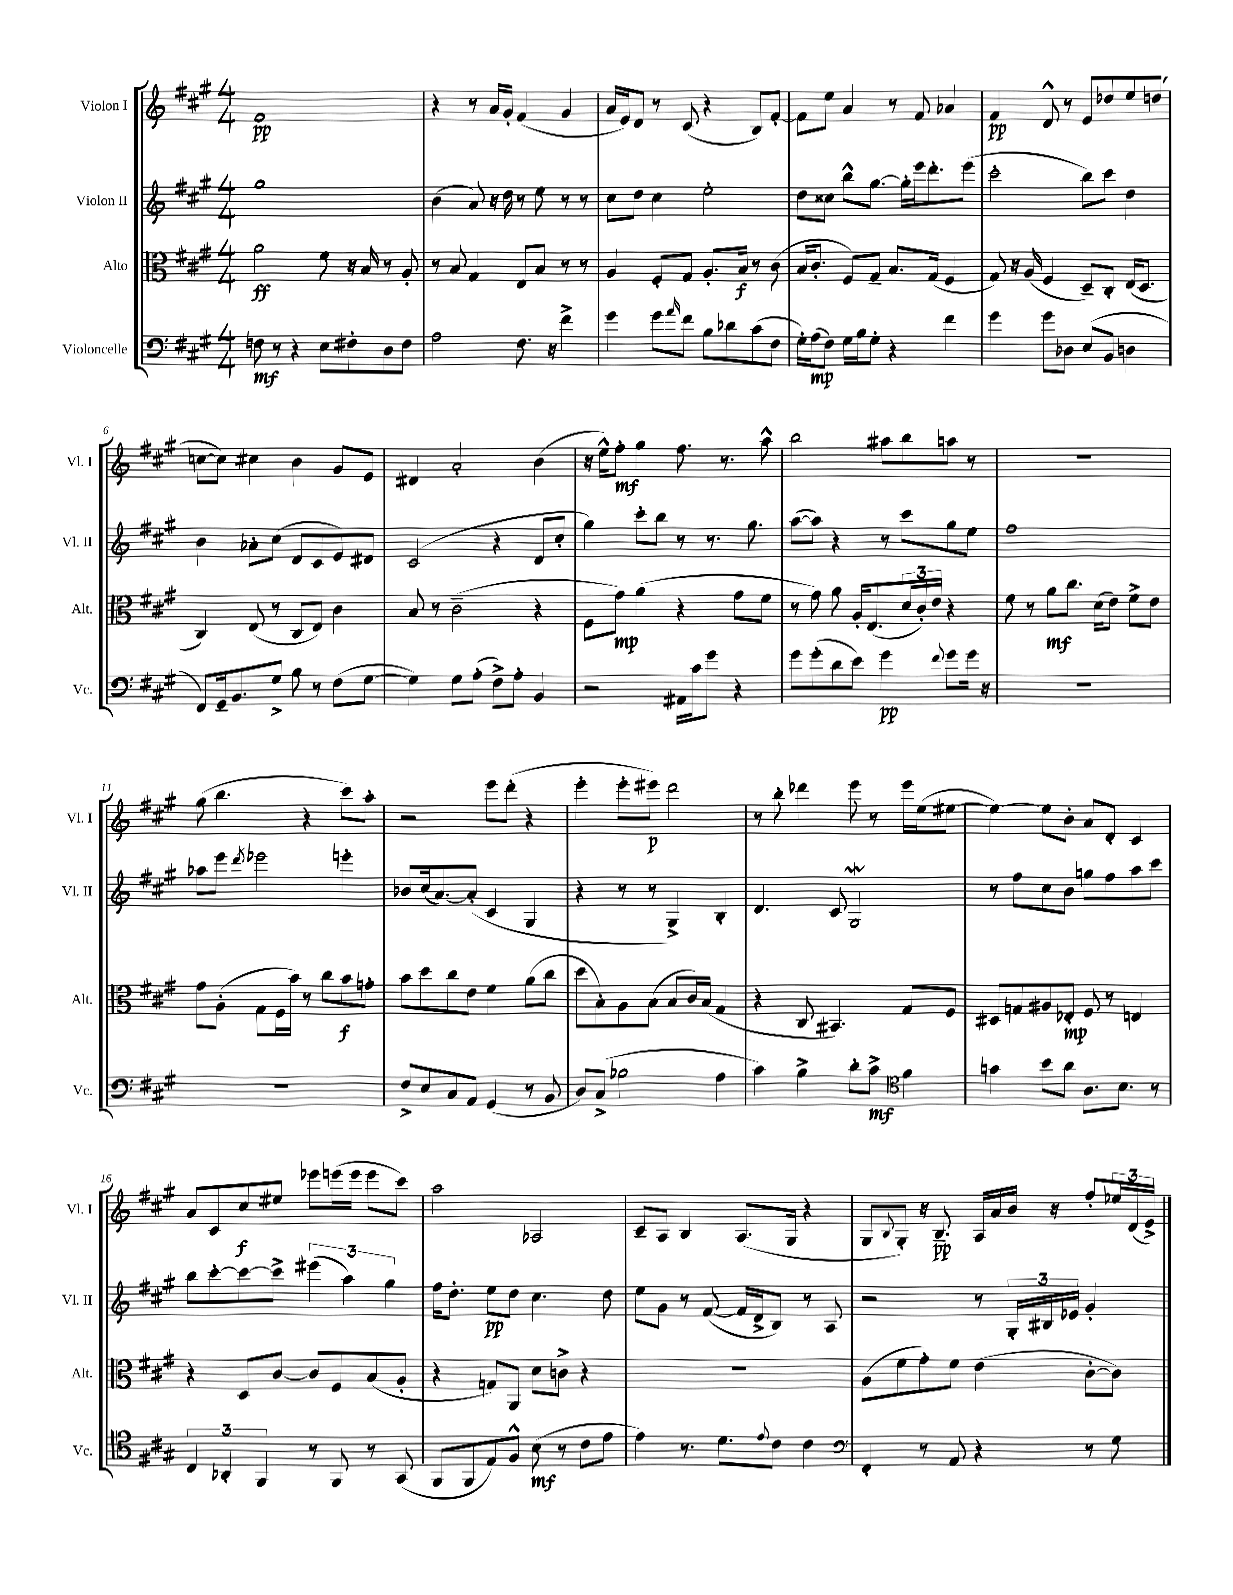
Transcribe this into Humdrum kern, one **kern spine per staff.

**kern	**kern	**kern	**kern
*staff4	*staff3	*staff2	*staff1
*clefF4	*clefC3	*clefG2	*clefG2
*k[f#c#g#]	*k[f#c#g#]	*k[f#c#g#]	*k[f#c#g#]
*M4/4	*M4/4	*M4/4	*M4/4
8F	2a	1gg#	1f#
8r	.	.	.
4r	.	.	.
8E	8f#	.	.
8F#'	16r	.	.
.	16B	.	.
8D	8r	.	.
8F#	8A'	.	.
=	=	=	=
2A	8r	(4b	4r
.	8B	.	.
.	4G#	8a)	8r
.	.	16r	16a
.	.	16dd	16g#'
8.F#	8E	8r	(4f#
.	8B	8ee	.
16r	.	.	.
4f#^	8r	8r	4g#
.	8r	8r	.
=	=	=	=
4g#	4A	8cc#	16a
.	.	.	16e)
.	.	8dd	8d
8g#	8F#'	4cc#	8r
16qqa	.	.	.
8f#	8G#	.	(8c#
8B	8.A'	2ee'	4r
8d-	.	.	.
.	16B	.	.
(8c#	8r	.	8B)
8F#	(8c#	.	[8f#'
=	=	=	=
16G#')	16B	8dd	8f#]
(16A	8.c#'	.	.
8F#)	.	8cc##	8ee
16G#	8F#)	8bb^^	4a
16B	.	.	.
8G#'	8G#~	[8.gg#	.
4r	8.B	.	8r
.	.	16gg#']	.
.	.	16eee	8f#
.	(16G#	8.ddd'	.
4f#	4F#	.	4a-
.	.	(8eee	.
=	=	=	=
4g#	8G#)	2ccc#'	4f#
.	16r	.	.
.	(16A	.	.
8g#	4F#	.	8d^^
8D-	.	.	8r
(8E	8D~)	8bb)	8e
8BB	8C#'	8ccc#	8dd-
4D	(16E	4dd	8ee
.	8.D	.	.
.	.	.	(8dd
=	=	=	=
8FF#)	4C#)	4b	[8cc
16GG#~	.	.	8cc])
8.BB	.	.	.
.	(8E	8a-'	4cc#
8G#^	8r	(8cc#	.
8B	8C#	8d	4b
8r	8E)	8c#	.
(8F#	4c#	8e)	8g#
[8G#	.	8d#	8e
=	=	=	=
4G#])	8B	(2c#	4d#
.	8r	.	.
8G#	(2c#~	.	2a'
(8A'	.	.	.
8F#^)	.	4r	.
8A'	.	.	.
4BB	4r	8d	(4b
.	.	8cc#'	.
=	=	=	=
2r	8F#	4gg#)	16r
.	.	.	16ee^^)
.	8g#)	.	8ff#'
.	(4a	8ccc#'	4gg#
.	.	8bb	.
16AA#	4r	8r	8.ff#
16c#	.	.	.
8g#	.	8.r	.
.	.	.	8.r
4r	8g#	.	.
.	.	8.gg#	.
.	8f#	.	8aa^^
=	=	=	=
8g#	8r	([8aa	2bb
(8g#'	8g#)	8aa])	.
8d	8a	4r	.
8e)	16A'	.	.
.	(8.E	.	.
4g#	.	8r	8aa#
.	24d	8ccc#	8bb
.	24c#')	.	.
.	24e	.	.
8qqf#	.	.	.
8g#	4r	8gg#	8aa
16g#	.	8ee	8r
16r	.	.	.
=	=	=	=
1r	8f#	1ff#	1r
.	8r	.	.
.	8a	.	.
.	8.cc#	.	.
.	(16d	.	.
.	8e)	.	.
.	8f#^	.	.
.	8e	.	.
=	=	=	=
1r	8g#	8aa-	(8gg#
.	(8A'	8eee	4.bb
.	.	8qddd	.
.	8G#	2eee-	.
.	16F#	.	.
.	16b)	.	.
.	8r	.	4r
.	8cc#	.	.
.	8b	4eee'	8ccc#)
.	8g'	.	8aa'
=	=	=	=
8F#^	8b	8b-	2r
8E	8dd	(16cc#	.
.	.	[8.a)	.
8C#	8cc#	.	.
8AA	8e	(8a']	.
(4GG#	4f#	4c#	8eee
.	.	.	(8ddd'
8r	(8a	4G#	4r
8BB	8cc#	.	.
=	=	=	=
8D)	8dd	4r	4eee'
(8C#^	8B')	.	.
2B-	8A	8r	8eee'
.	(8B	8r	8eee#)
.	8B	4G#^)	2ddd
.	16c#)	.	.
.	(16B	.	.
4A	4G#	4B'	.
=	=	=	=
4c#)	4r	4.d	8r
.	.	.	8bb'
4B^	8C#	.	4ddd-
.	4.BB#)	8c#	.
8d'	.	2G#	8eee
8c#^	.	.	8r
*clefC4	*	*	*
4f#	8G#	.	16eee
.	.	.	(16ee
.	8F#	.	[8ee#
=	=	=	=
4g	8D#	8r	4ee#_)
.	8G	8ff#	.
8b	8A#	8cc#	8ee#]
8a	8E-'	8b	8b'
8.A	8F#	8gg	8a
.	8r	8ff#	8d'
8.B	.	.	.
.	4E	8aa	4c#
8r	.	8ccc#	.
=	=	=	=
6C#	4r	8bb	8a
.	.	[8ccc#'	8c#
6AA-'	.	.	.
.	8D	8ccc#_	8cc#
6FF#	.	.	.
.	[8c#	8ccc#^]	8ee#
8r	8c#]	(6eee#	8eee-
8FF#	8F#	.	(16eee
.	.	6aa)	.
.	.	.	16eee
8r	(8B	.	8eee
.	.	6gg#	.
(8GG#	8A'	.	8ccc#)
=	=	=	=
8FF#	4r	16ff#	2aa
.	.	8.dd'	.
8FF#	.	.	.
8E)	8G)	8ee	.
8F#^^	8AA	8dd	.
(8B	8d	4.cc#	2A-
8r	8c^	.	.
8c#	4r	.	.
8e	.	8dd	.
=	=	=	=
4e)	1r	8ee	8c#~
.	.	8g#	8A
8.r	.	8r	4B
.	.	([8f#	.
8.d	.	.	.
.	.	16f#]	(8.A
.	.	16d^	.
8qqe	.	.	.
8c#	.	8B)	.
.	.	.	16G#
4c#	.	8r	4r
.	.	8A	.
=	=	=	=
*clefF4	*	*	*
4FF#'	(8A	2r	8G#
.	.	.	8qqB
.	8f#	.	8G#')
8r	8g#')	.	16r
.	.	.	8.B~
8AA	8f#	.	.
4r	(4e	8r	16A
.	.	.	16a
.	.	24G#'	16b
.	.	24B#	.
.	.	.	16r
.	.	24e-	.
8r	[8c#'	4g#'	8ff#'
8G#	8c#])	.	24ee-
.	.	.	(24d
.	.	.	24e^)
==	==	==	==
*-	*-	*-	*-
